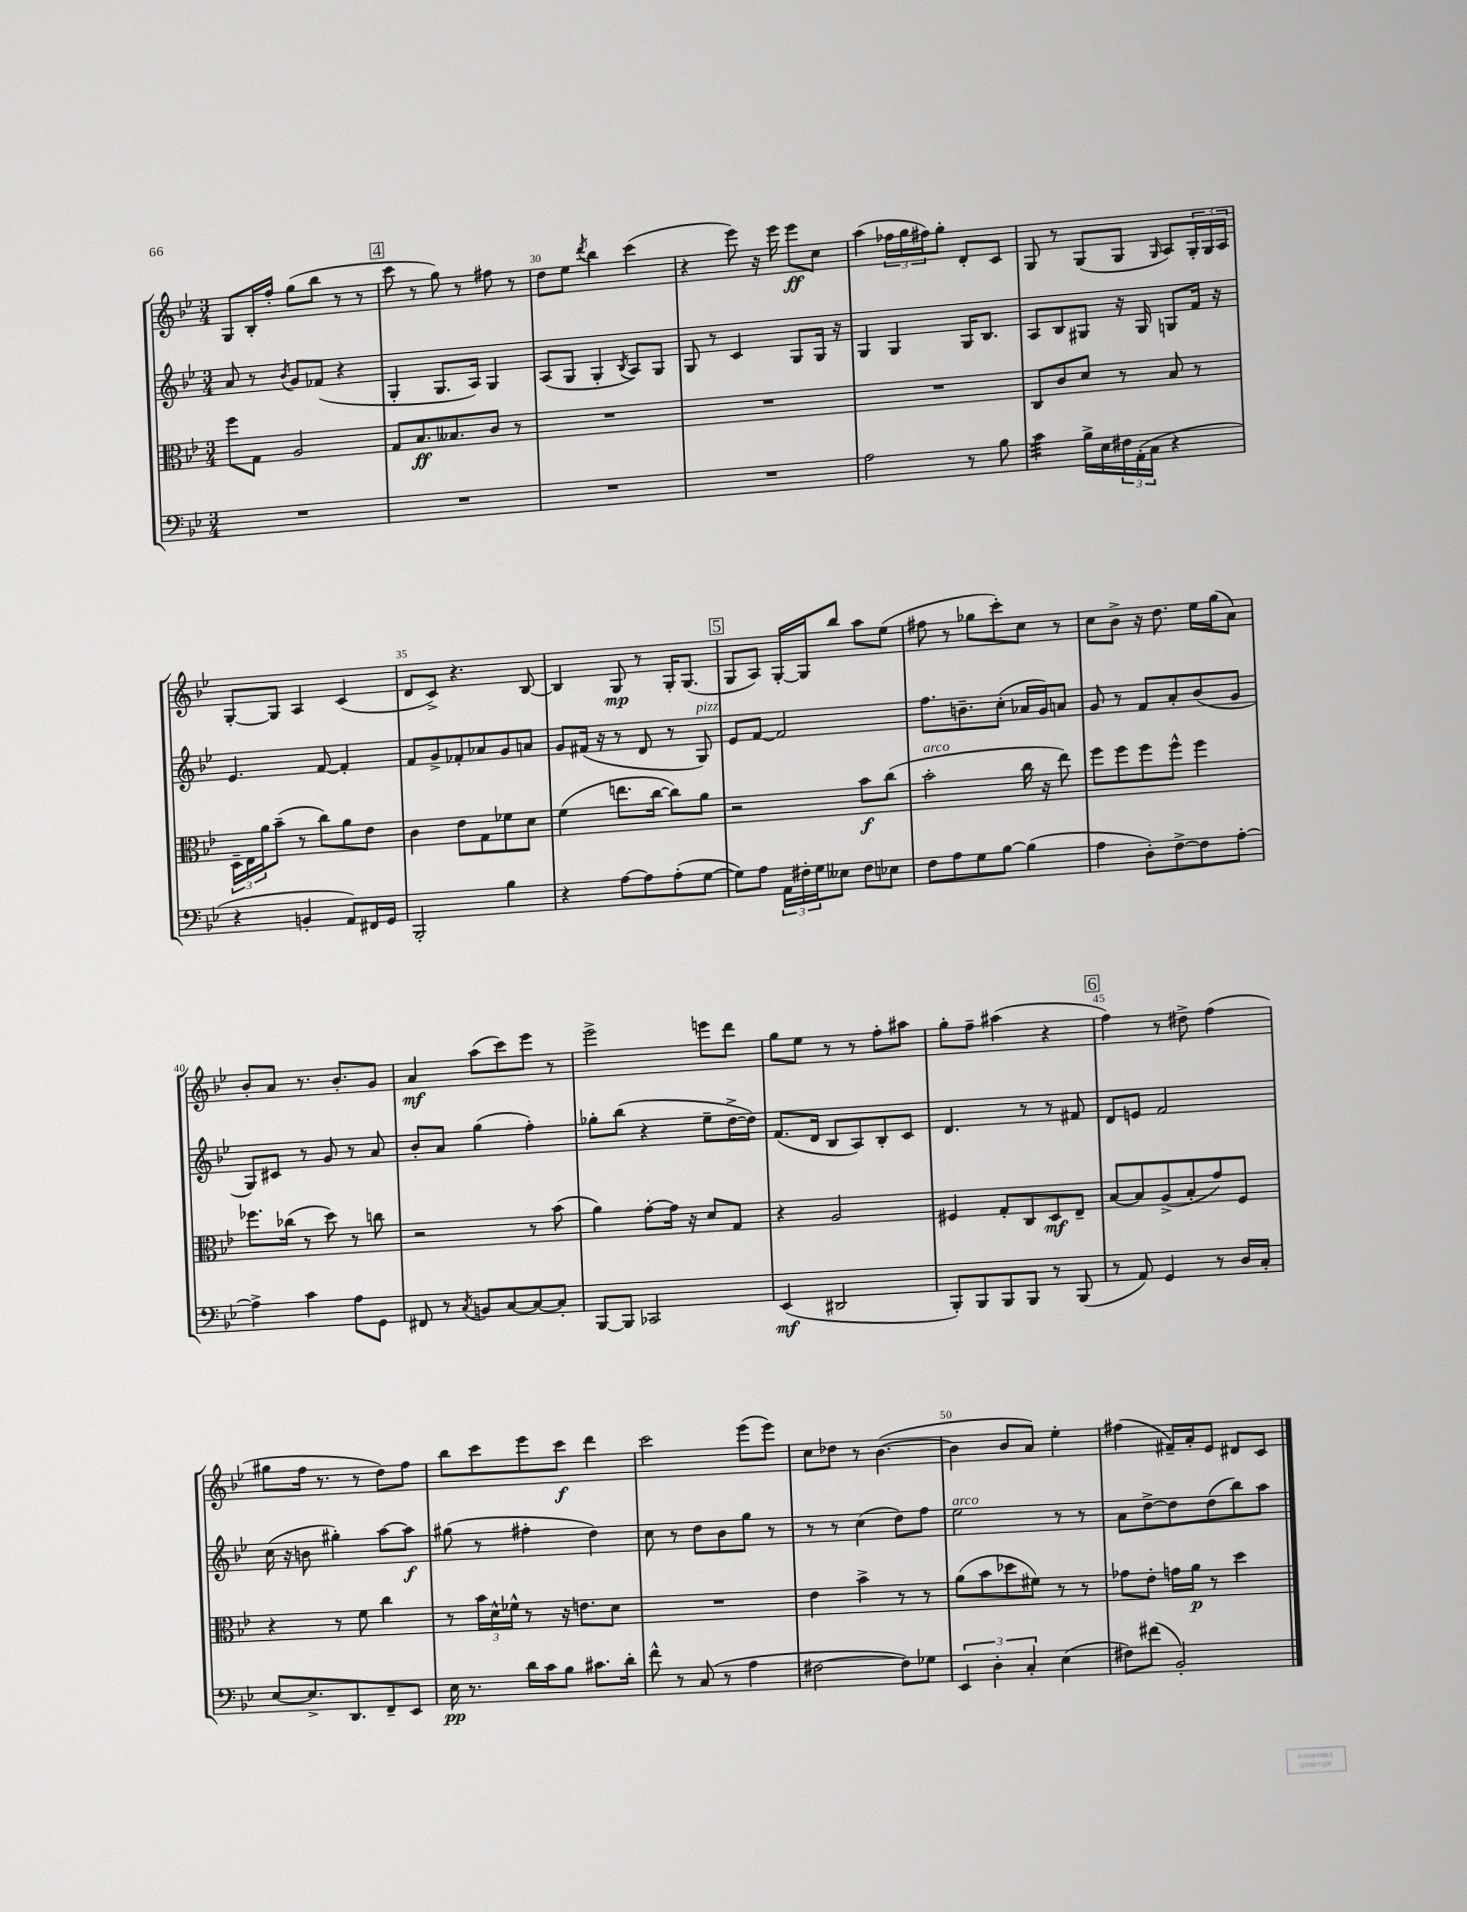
<<
\new StaffGroup <<
\new Staff = "s0" {
    \clef treble \key bes \major \numericTimeSignature \time 3/4
    g8 bes16-. f''16-. g''8( bes''8 r8 r8 |
    \mark \markup { \box "4" } c'''8 r8 g''8) r8 fis''8 r8 |
    d''8 ees''8 \acciaccatura { d'''8 } bes''4 c'''4( |
    r4 ees'''8) r16 ees'''16 ees'''8\ff c''8 |
    a''4( \tuplet 3/2 { fes''16 g''16 fis''16) } g''8-. d'8-. c'8 |
    g8 r8 g8( g8 \grace { g16 } a8) \tuplet 3/2 { g16-. g16 a16 } |
    g8~-. g8 a4 c'4( |
    d'8 c'8->) r4. bes8~ |
    bes4 g8\mp r8 g16-. g8.( |
    \mark \markup { \box "5" } g8 a8) g16~-. g16 bes''8 a''8 ees''8( |
    fis''8 r8 ges''8 c'''8-.) c''8 r8 |
    c''8 bes'8-> r16 d''8. ees''16 g''16( a'8) |
    bes'8-. a'8 r8. bes'8.-. g'8 |
    a'4\mf a''8( c'''8) ees'''8 r8 |
    ees'''2-> e'''8 d'''8 |
    g''8 ees''8 r8 r8 f''8-. ais''8 |
    g''8-. f''8-- ais''4( r4 |
    \mark \markup { \box "6" } f''4) r8 dis''8-> f''4( |
    gis''8 f''16 r8. r8 d''8) f''8 |
    bes''8 c'''8 ees'''8 c'''8\f d'''4 |
    c'''2 ees'''8( ees'''8) |
    c''8 des''8 r8 bes'4.~( |
    bes'4 bes'8 a'8) ees''4-. |
    fis''4( fis'16--) a'16-. ees'8 dis'8 c'8 \bar "|." |
}
\new Staff = "s1" {
    \clef treble \key bes \major \numericTimeSignature \time 3/4
    a'8 r8 \acciaccatura { bes'8 } g'8 fes'8( r4 |
    \mark \markup { \box "4" } g4-. g8. a16) g4 |
    a8( g8 g4-. \acciaccatura { bes8 } a8) g8 |
    g8 r8 c'4 g8 g16 r16 |
    g4 g4 g16 bes8. |
    a8 bes8 gis8 r16 gis16 g8 f'16 r16 |
    ees'4. f'8~ f'4-. |
    f'8 g'8-> fes'8-. aes'8 g'8 a'8 |
    g'8 fis'16( r16 r8 d'8 r8 g8^\markup { \italic "pizz." }) |
    \mark \markup { \box "5" } ees'8 f'8~ f'2 |
    f''8. b'8.-- c''8-.( aes'16 g'16) a'8 |
    g'8 r8 f'8 a'8-. bes'8( g'8 |
    g8) cis'8 r8 g'8 r8 a'8 |
    bes'8-. a'8 g''4( f''4-.) |
    ges''8-. bes''8( r4 ees''8-- d''16~-> d''16) |
    f'8.( d'16 bes8 a8) bes8-. c'8 |
    d'4. r8 r8 fis'8 |
    \mark \markup { \box "6" } d'8 e'8 f'2 |
    c''16( r16 b'8 gis''4-.) a''8~ a''8\f |
    gis''8( r8 fis''4-. d''4) |
    c''8 r8 d''8 bes'8 g''8 r8 |
    r8 r8 c''4( d''8) f''8 |
    ees''2^\markup { \italic "arco" } r8 r8 |
    a'8 d''8~-> d''8 d''8( bes''8) a''8 \bar "|." |
}
\new Staff = "s2" {
    \clef alto \key bes \major \numericTimeSignature \time 3/4
    f''8 g8 a2 |
    \mark \markup { \box "4" } g8 bes8.\ff beses8. c'8 r8 |
    R2. |
    R2. |
    R2. |
    c8 c'8 d'8 r8 bes8 r8 |
    \tuplet 3/2 { d16-- ees16 a'16 } bes'8--( r8 c''8) a'8 ees'8 |
    c'4 ees'8 g8 fes'8 d'8 |
    f'4( e''8. c''16~ c''8) a'8 |
    \mark \markup { \box "5" } r2 bes'8\f c''8( |
    bes'2-.^\markup { \italic "arco" } c''16 r16 ees''8) |
    f''8 f''8 f''8 f''8-^ f''4 |
    fes''8. ces''16( r8 d''8) r8 c''8 |
    r2 r8 bes'8( |
    a'4) g'8~-. g'16 r16 d'8 g8 |
    r4 a2 |
    fis4 g8-. c8 d8\mf ees8-- |
    \mark \markup { \box "6" } bes8~ bes8 a8->( bes8-. g'8) f8 |
    r4 r8 f'8 c''4 |
    r8 \tuplet 3/2 { bes'16 d'16-^ fes'16-^ } r8 r16 e'8. d'8 |
    R2. |
    ees'4 bes'4-> r8 r8 |
    a'8( bes'8 des''8 fis'8) r8 r8 |
    ges'8 ees'8-. g'16 a'16\p r8 d''4 \bar "|." |
}
\new Staff = "s3" {
    \clef bass \key bes \major \numericTimeSignature \time 3/4
    R2. |
    \mark \markup { \box "4" } R2. |
    R2. |
    R2. |
    a2 r8 bes8 |
    c'4:32 bes16-> ees16 \tuplet 3/2 { fis16 a,16-.( c16 } r4 |
    r4 b,4-. a,8) fis,16 g,16 |
    bes,,2-. bes4 |
    r4 a8~ a8 a8-.( g8~ |
    \mark \markup { \box "5" } g8) a8 \tuplet 3/2 { a,16 fis16-. g16 } eeses8 fis8 ees8 |
    f8 a8 g8 bes8~ bes4( |
    a4 d8-.) f8~-> f8 a8~-. |
    a4-> c'4 a8 g,8 |
    fis,8 r8 \acciaccatura { c8 } b,8 c8~ c8~ c8-. |
    bes,,8~ bes,,8 ces,2 |
    ees,4\mf( dis,2 |
    bes,,8-.) bes,,8 bes,,8 bes,,8 r8 bes,,8( |
    \mark \markup { \box "6" } r8 a,8) g,4 r8 d16 c16-. |
    ees8~ ees8.-> d,8. f,8-- ees,8 |
    ees16\pp r8. d'16 c'16 bes8 cis'8. d'16-. |
    f'8-^ r8 c8( r8 a4 |
    fis2~ fis8) ges8 |
    \tuplet 3/2 { ees,4 d4-. c4-. } ees4( |
    fis8) fis'8( bes,2-.) \bar "|." |
}
>>
>>
\layout { \context { \Score currentBarNumber = #28 \override BarNumber.break-visibility = ##(#f #t #t) barNumberVisibility = #(every-nth-bar-number-visible 5) } }
